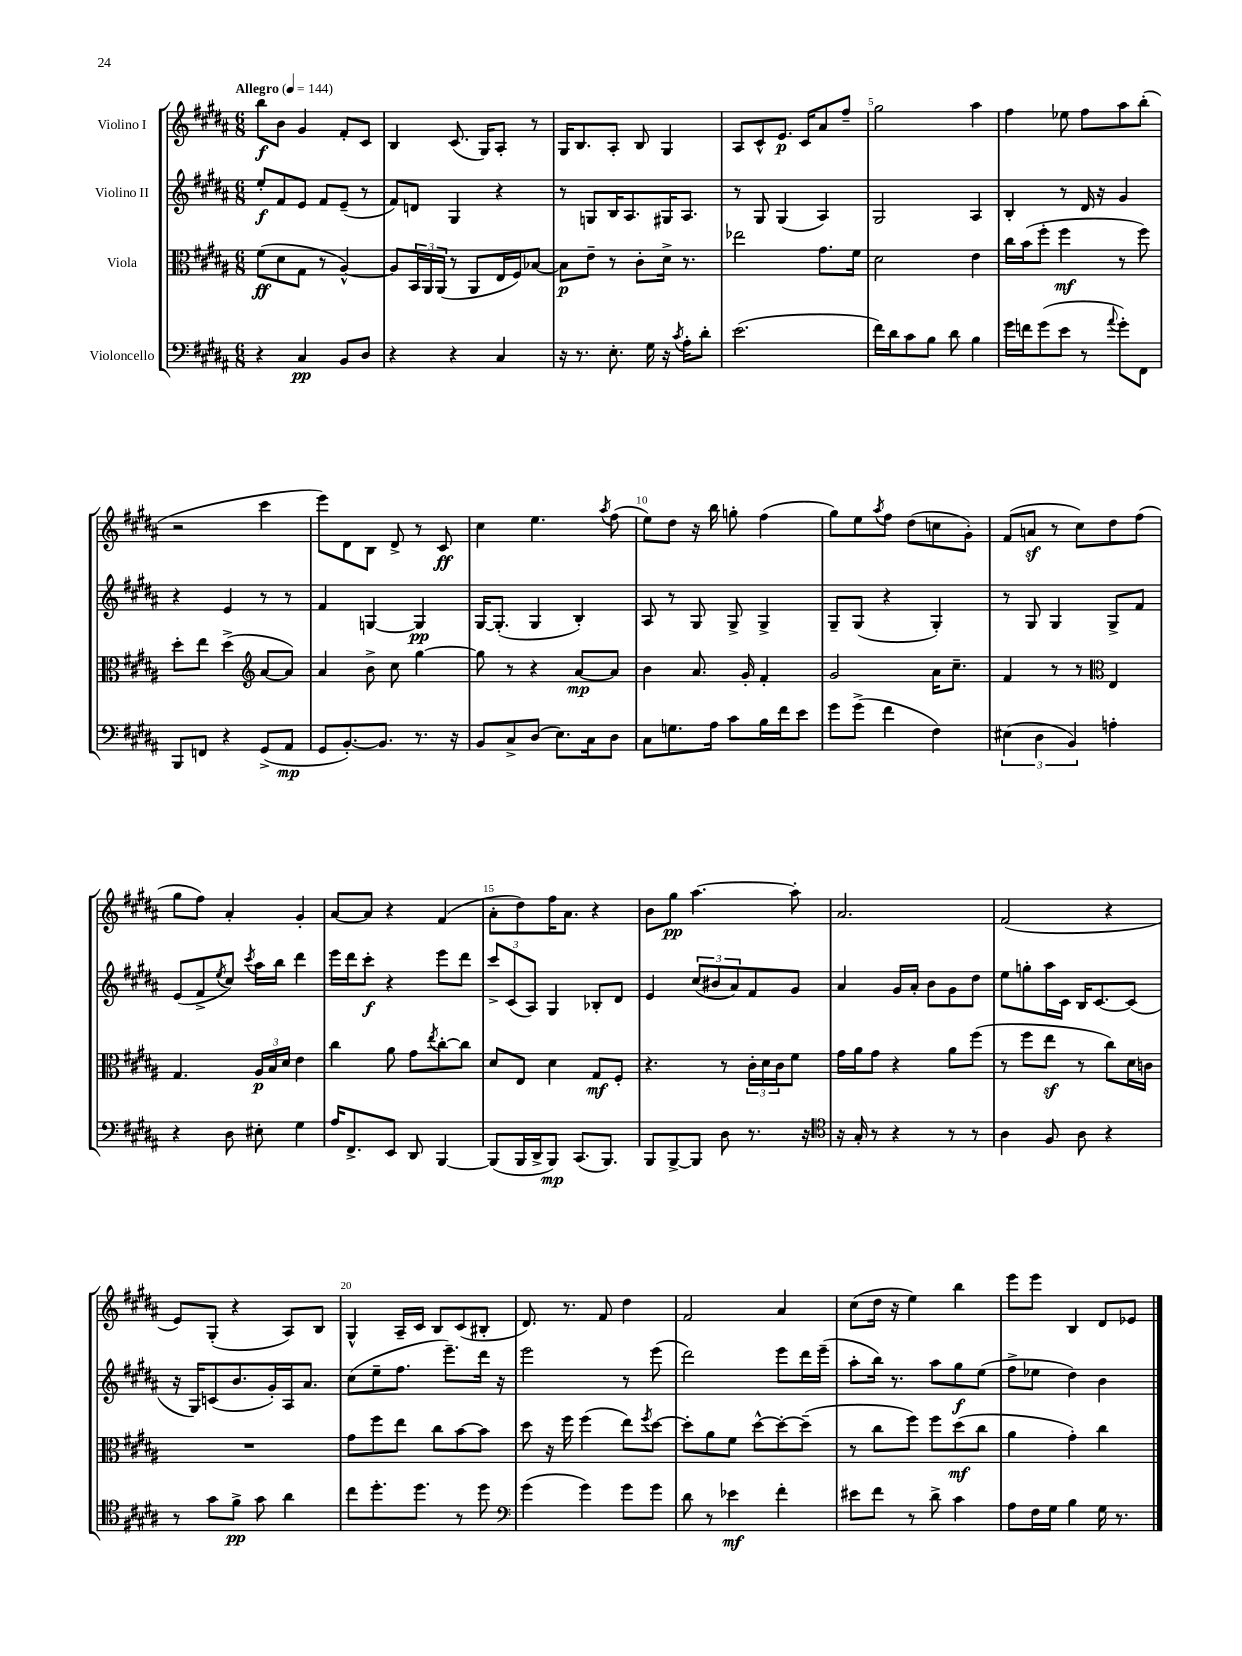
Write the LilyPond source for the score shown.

<<
\new StaffGroup <<
\new Staff = "s0" \with { instrumentName = "Violino I" } {
    \clef treble \key b \major \numericTimeSignature \time 6/8 \tempo "Allegro" 4 = 144
    b''8\f b'8 gis'4 fis'8-. cis'8 |
    b4 cis'8.( gis16) ais8-. r8 |
    gis16 b8. ais8-. b8 gis4 |
    ais8 cis'8-^ e'8.\p cis'16 ais'8 fis''8-- |
    gis''2 ais''4 |
    fis''4 ees''8 fis''8 ais''8 b''8-.( |
    r2 cis'''4 |
    e'''8) dis'8 b8 dis'8-> r8 cis'8\ff |
    cis''4 e''4. \acciaccatura { ais''8 } fis''8( |
    e''8) dis''8 r16 b''16 g''8-. fis''4( |
    gis''8) e''8 \acciaccatura { ais''8 } fis''8 dis''8( c''8 gis'8-.) |
    fis'8( a'8\sf r8 cis''8) dis''8 fis''8( |
    gis''8 fis''8) ais'4-. gis'4-. |
    ais'8~ ais'8 r4 fis'4( |
    ais'8-. dis''8) fis''16 ais'8. r4 |
    b'8 gis''8\pp ais''4.~ ais''8-. |
    ais'2. |
    fis'2( r4 |
    e'8) gis8-.( r4 ais8) b8 |
    gis4-^ ais16-- cis'16 b8 cis'8( bis8-. |
    dis'8.) r8. fis'8 dis''4 |
    fis'2 ais'4 |
    cis''8( dis''16 r16 e''4) b''4 |
    e'''8 e'''8 b4 dis'8 ees'8 \bar "|." |
}
\new Staff = "s1" \with { instrumentName = "Violino II" } {
    \clef treble \key b \major \numericTimeSignature \time 6/8
    e''8-.\f fis'8 e'8 fis'8 e'8--( r8 |
    fis'8) d'8 gis4 r4 |
    r8 g8 b16 ais8. gis16 ais8. |
    r8 gis8 gis4( ais4) |
    gis2 ais4 |
    b4-. r8 dis'16 r16 gis'4 |
    r4 e'4 r8 r8 |
    fis'4 g4~ g4\pp |
    gis16~ gis8.-.( gis4 b4-.) |
    ais8 r8 gis8 gis8-> gis4-> |
    gis8-- gis8( r4 gis4-.) |
    r8 gis8 gis4 gis8-> fis'8 |
    e'8( fis'8-> \acciaccatura { e''8 } cis''8) \acciaccatura { cis'''8 } ais''16 b''16 dis'''4 |
    e'''16 dis'''16 cis'''8-.\f r4 e'''8 dis'''8 |
    \tuplet 3/2 { cis'''8-> cis'8( ais8) } gis4 bes8-. dis'8 |
    e'4 \tuplet 3/2 { cis''8( bis'8 ais'8) } fis'8 gis'8 |
    ais'4 gis'16 ais'16-. b'8 gis'8 dis''8 |
    e''8 g''8-. ais''16 cis'16 b16 cis'8.~ cis'8( |
    r16 gis16) c'8( b'8. gis'16-.) ais16 ais'8. |
    cis''8( e''8-- fis''8. e'''8.--) dis'''16 r16 |
    e'''2 r8 e'''8( |
    dis'''2) e'''8 dis'''16 e'''16--( |
    ais''8-. b''16) r8. ais''8 gis''8\f e''8( |
    fis''8-> ees''8 dis''4) b'4 \bar "|." |
}
\new Staff = "s2" \with { instrumentName = "Viola" } {
    \clef alto \key b \major \numericTimeSignature \time 6/8
    fis'8\ff( dis'8 gis8 r8 ais4~-^) |
    ais8 \tuplet 3/2 { b,16 ais,16 ais,16( } r8 ais,8 e16 fis16) bes8~ |
    bes8\p e'8-- r8 cis'8-. dis'16-> r8. |
    ees''2 gis'8. fis'16 |
    dis'2 e'4 |
    cis''16 b'16( fis''8-. fis''4\mf r8 fis''8) |
    dis''8-. e''8 dis''4->( \clef treble ais'8~ ais'8) |
    ais'4 b'8-> cis''8 gis''4~ |
    gis''8 r8 r4 ais'8~\mp ais'8 |
    b'4 ais'8. gis'16-. fis'4-. |
    gis'2 ais'16 cis''8.-- |
    fis'4 r8 r8 \clef alto e4 |
    gis4. \tuplet 3/2 { ais16\p b16 dis'16 } e'4 |
    cis''4 ais'8 gis'8 \acciaccatura { e''8 } cis''8~-. cis''8 |
    dis'8 e8 dis'4 gis8\mf fis8-. |
    r4. r8 \tuplet 3/2 { cis'16-. dis'16 cis'16 } fis'8 |
    gis'16 ais'16 gis'8 r4 ais'8 fis''8( |
    r8 fis''8 e''8\sf r8 cis''8) dis'16 c'16 |
    R2. |
    gis'8 fis''8 e''8 cis''8 b'8~ b'8 |
    dis''8 r16 fis''16 fis''4( e''8) \acciaccatura { fis''8 } dis''8~ |
    dis''8-. ais'8 fis'8 dis''8~-^ dis''8~-. dis''8--( |
    r8 cis''8 fis''8) fis''8 dis''8\mf( cis''8 |
    ais'4 gis'4-.) cis''4 \bar "|." |
}
\new Staff = "s3" \with { instrumentName = "Violoncello" } {
    \clef bass \key b \major \numericTimeSignature \time 6/8
    r4 cis4\pp b,8 dis8 |
    r4 r4 cis4 |
    r16 r8. e8.-. gis16 r16 \acciaccatura { cis'8 } ais16-. dis'8-. |
    e'2.( |
    fis'16) dis'16 cis'8 b8 dis'8 b4 |
    gis'16 f'16 gis'8( e'8 r8 \appoggiatura { ais'8 } gis'8-.) fis,8 |
    b,,8 f,8 r4 gis,8->( ais,8\mp |
    gis,8 b,8.~-.) b,8. r8. r16 |
    b,8 cis8-> dis8( e8.) cis16 dis8 |
    cis8 g8. ais16 cis'8 b16 fis'16 e'8 |
    gis'8 gis'8->( fis'4 fis4) |
    \tuplet 3/2 { eis4( dis4 b,4) } a4-. |
    r4 dis8 eis8-. gis4 |
    ais16 fis,8.-> e,8 dis,8 b,,4~ |
    b,,8( b,,16 dis,16-> b,,8\mp) cis,8.( b,,8.) |
    b,,8 b,,8~-> b,,8 dis8 r8. r16 |
    \clef tenor r16 gis16-. r8 r4 r8 r8 |
    ais4 fis8 ais8 r4 |
    r8 gis'8 fis'8->\pp gis'8 ais'4 |
    cis''8 dis''8.-. dis''8. r8 dis''8 |
    \clef bass gis'4( gis'4) gis'8 gis'8 |
    dis'8 r8 ees'4\mf fis'4-. |
    eis'8 fis'8 r8 dis'8-> cis'4 |
    ais8 fis16 gis16 b4 gis16 r8. \bar "|." |
}
>>
>>
\layout { \context { \Score \override BarNumber.break-visibility = ##(#f #t #t) barNumberVisibility = #(every-nth-bar-number-visible 5) } }
